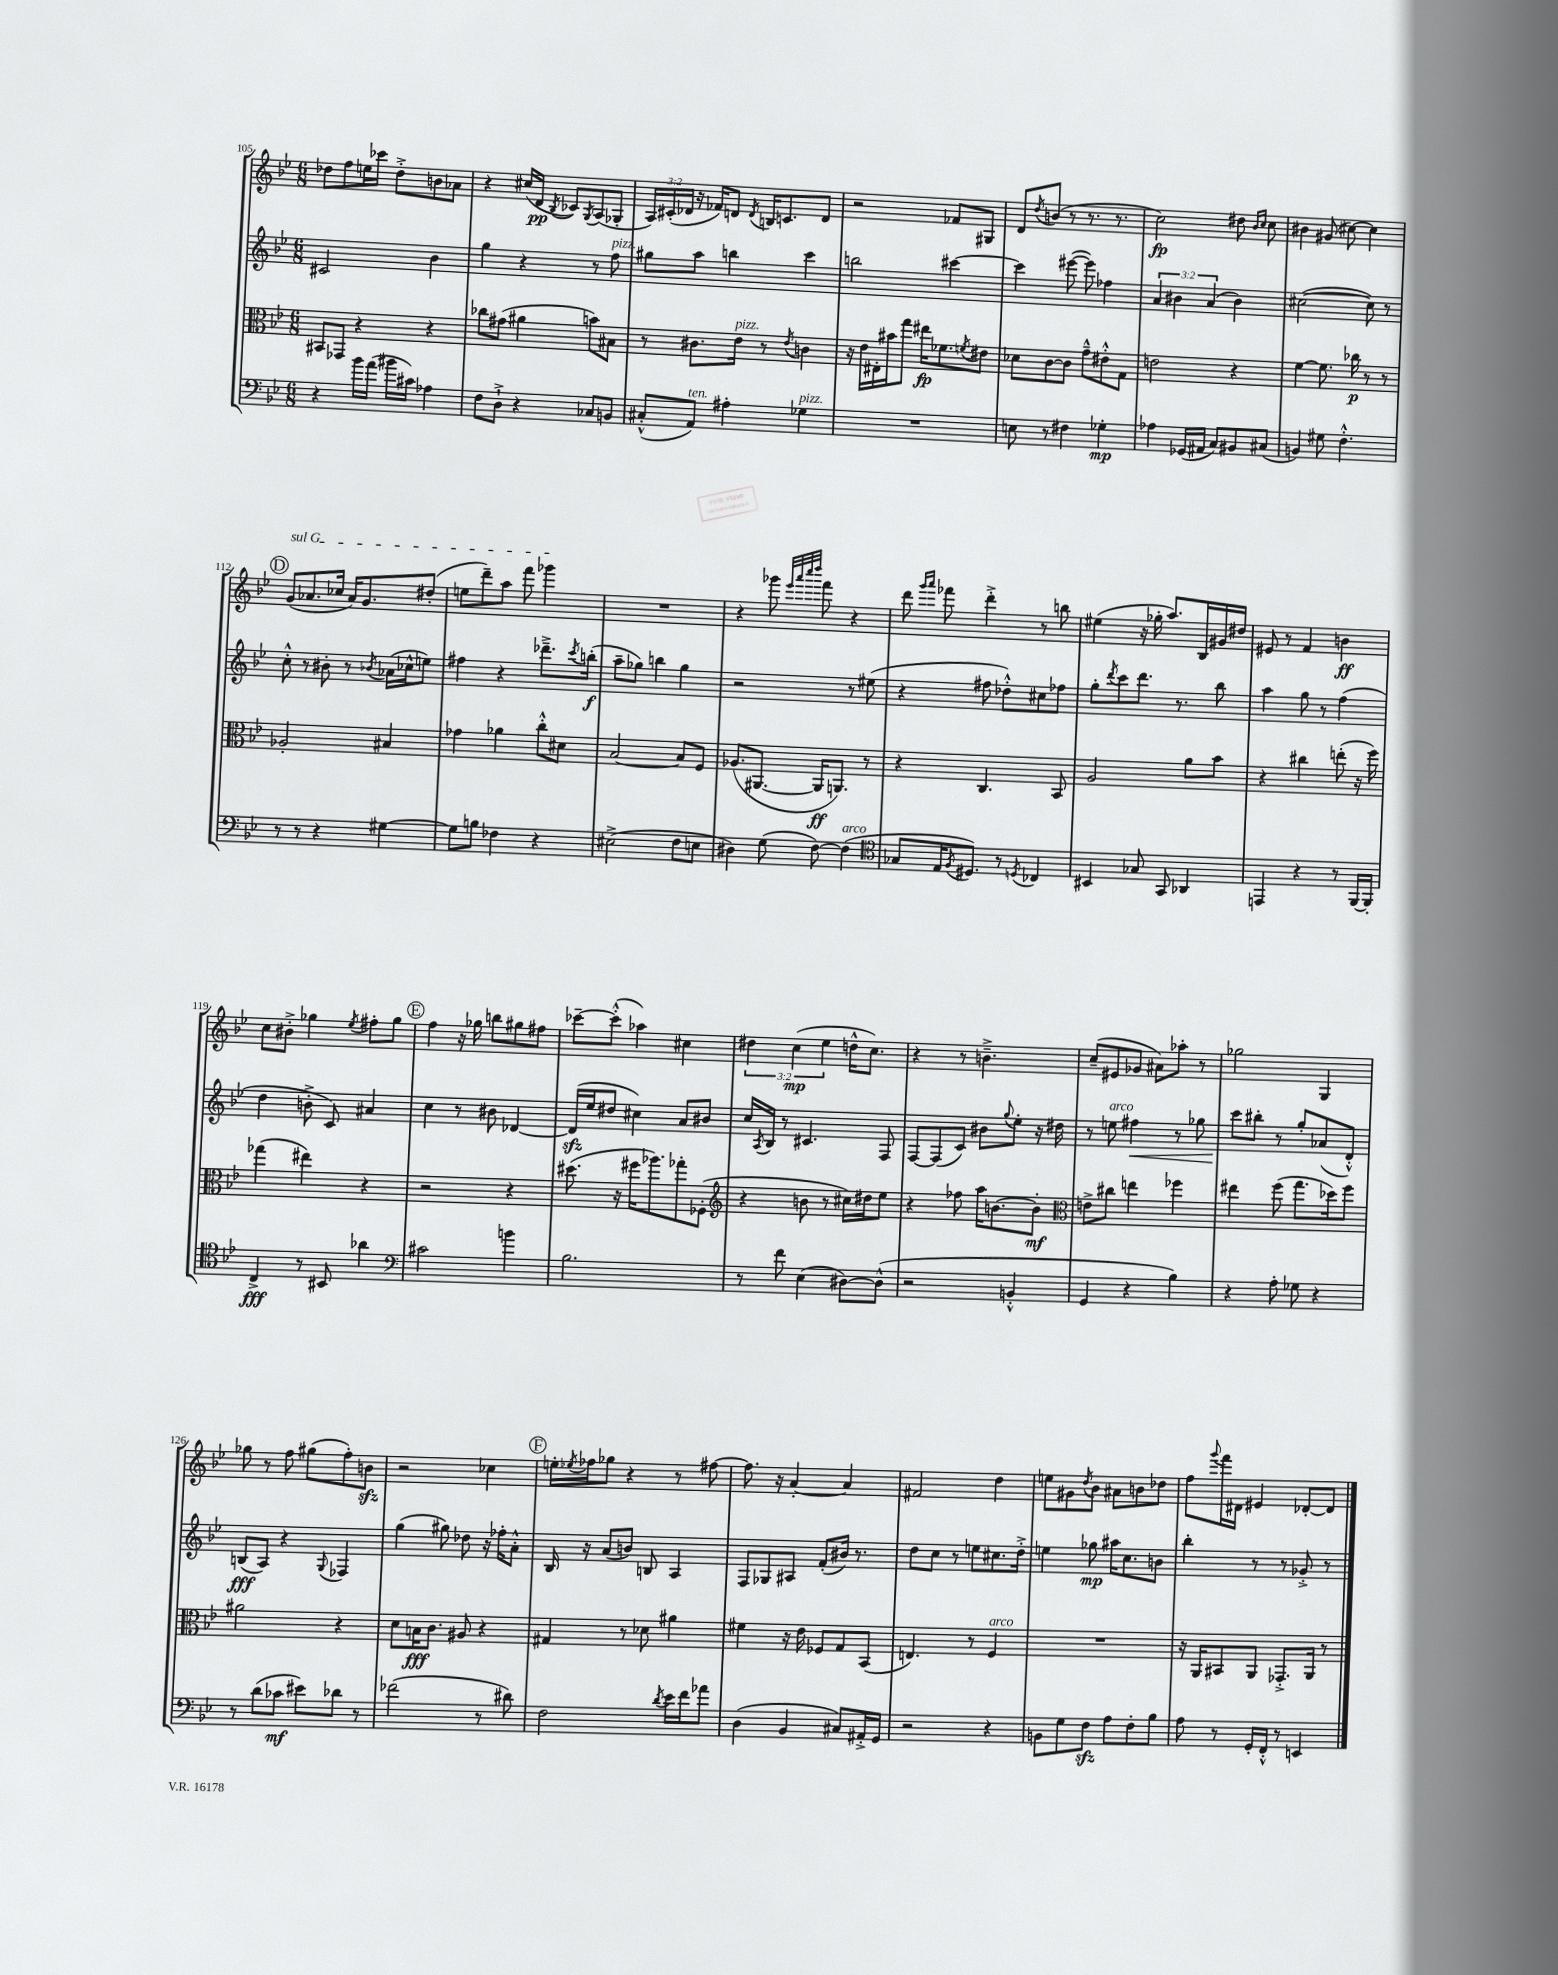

**kern	**dynam	**kern	**dynam	**kern	**dynam	**kern	**dynam
*part4	*part4	*part3	*part3	*part2	*part2	*part1	*part1
*staff4	*staff4	*staff3	*staff3	*staff2	*staff2	*staff1	*staff1
*clefF4	*	*clefC3	*	*clefG2	*	*clefG2	*
*k[b-e-]	*	*k[b-e-]	*	*k[b-e-]	*	*k[b-e-]	*
*M6/8	*	*M6/8	*	*M6/8	*	*M6/8	*
=105	=105	=105	=105	=105	=105	=105	=105
4r	.	8BB#X/L	.	2c#X/	.	8dd-X\L	.
.	.	8GG-X/J	.	.	.	8ff\	.
16b-\LL	.	4r	.	.	.	16een\L	.
(16a\JJ	.	.	.	.	.	16ccc-X\JJ	.
16b#X\LL	.	.	.	.	.	8dd-'^\L	.
16c#X\JJ)	.	.	.	.	.	.	.
4A-X\	.	4r	.	4b-\	.	8bn\	.
.	.	.	.	.	.	8a-X\J	.
=106	=106	=106	=106	=106	=106	=106	=106
8F\L	.	8cc-X\L	.	4gg\	.	4r	.
8D`^\J	.	(8g#X\J	.	.	.	.	.
4r	.	4a#X\	.	4r	.	(16cc#X/LL	.
.	.	.	.	.	.	16d/JJ	pp
.	.	.	.	.	.	8qB-/	.
.	.	.	.	.	.	8c-X/L)	.
.	.	.	.	.	.	8qG/	.
8C-X/L	.	8bn\L)	.	8r	.	(8A/	.
!	!	!	!	!LO:TX:a:i:t=pizz.	!	!	!
8BBn/J	.	8B#X\J	.	8ff\	.	8G-X'/J	.
=107	=107	=107	=107	=107	=107	=107	=107
(8C#X'^^/L	.	8r	.	8gg#X\L	.	24A/LL)	.
.	.	.	.	.	.	(24c#X'/	.
.	.	.	.	.	.	24d-X/JJ	.
!LO:TX:a:i:t=ten.	!	!	!	!	!	!	!
8AA/J)	.	8.c#X\L	.	8aa\J	.	16r	.
.	.	.	.	.	.	16f-X/KL)	.
4A#X'\	.	.	.	4bbn\	.	8dn/J	.
!	!	!LO:TX:a:i:t=pizz.	!	!	!	!	!
.	.	16e-\Jk	.	.	.	.	.
.	.	.	.	.	.	8qd/	.
.	.	8r	.	.	.	16Bn/KL	.
.	.	.	.	.	.	8.cn/	.
.	.	8qe-/	.	.	.	.	.
!LO:TX:a:i:t=pizz.	!	!	!	!	!	!	!
4G-X\	.	4cn\	.	4ccc\	.	.	.
.	.	.	.	.	.	8d/J	.
=108	=108	=108	=108	=108	=108	=108	=108
2.r	.	16r	.	2bbn\	.	2r	.
.	.	16e-\LL	.	.	.	.	.
.	.	16E#X'\	.	.	.	.	.
.	.	16b#X\J	.	.	.	.	.
.	.	8gg\J	.	.	.	.	.
.	.	16ee#X\KL	fp	.	.	.	.
.	.	8.f-X\	.	.	.	.	.
.	.	.	.	[4ccc#X\	.	8f-X/L	.
.	.	8qfn/	.	.	.	.	.
.	.	8e#X\J	.	.	.	8G#X/J	.
=109	=109	=109	=109	=109	=109	=109	=109
8En\	.	8d-X\L	.	4ccc#\]	.	8d/L	.
.	.	.	.	.	.	8qdd/	.
8r	.	[8c\	.	.	.	(8bn/J	.
4F#X\	.	8c\J]	.	([8eee#X\	.	8r	.
.	.	8g~^^\L	.	8eee#\])	.	8.r	.
4G-X'\	mp	8e#X'^^\	.	4ff-X\	.	.	.
.	.	.	.	.	.	8.r	.
.	.	8G\J	.	.	.	.	.
=110	=110	=110	=110	=110	=110	=110	=110
4A-X\	.	2en\	.	6a/	.	2cc\)	fp
.	.	.	.	6b#X\	.	.	.
(16GG-X/LL	.	.	.	.	.	.	.
16AA#X/JJ	.	.	.	.	.	.	.
.	.	.	.	(6a/	.	.	.
8C/L)	.	.	.	.	.	.	.
8BB#X/	.	4r	.	4b#\)	.	8dd#X\	.
.	.	.	.	.	.	16qqb-/LL	.
.	.	.	.	.	.	16qqcc/JJ	.
(8C#X/J	.	.	.	.	.	8cc\	.
=111	=111	=111	=111	=111	=111	=111	=111
4BBn/)	.	[4f\	.	([2cc#X\	.	4b#X\	.
8G#X\	.	8.f\]	.	.	.	(8g#X/	.
4.F'^^\	.	.	.	.	.	[8cc#X\)	.
.	.	16cc-X\	p	.	.	.	.
.	.	8r	.	8cc#\])	.	4cc#\]	.
.	.	8r	.	8r	.	.	.
!!LO:LB:g=z
!!LO:REH:place=s1:t=D
=112	=112	=112	=112	=112	=112	=112	=112
!	!	!	!	!	!	!LO:TX:a:i:t=sul G	!
8r	.	2A-X'/	.	8cc'^^\	.	(8g/L	.
8r	.	.	.	8r	.	8.a-X/	.
4r	.	.	.	8b#X'\	.	.	.
.	.	.	.	.	.	16cc-X/Jk	.
.	.	.	.	8r	.	16a-/KL)	.
.	.	.	.	.	.	8.g/	.
.	.	.	.	8qb-X/	.	.	.
[4G#X\	.	4B#X/	.	(16a-X\LL	.	.	.
.	.	.	.	16cc-X^^\J	.	.	.
.	.	.	.	8een\J)	.	(8dd#X'/J	.
=113	=113	=113	=113	=113	=113	=113	=113
8G#\L]	.	4g-X\	.	4ff#X\	.	8een\L	.
8Bn\J	.	.	.	.	.	8ddd~\)	.
4F-X\	.	4a-X\	.	4r	.	8aa\J	.
.	.	.	.	.	.	8fff\	.
4r	.	8cc'^^\L	.	8.ddd-X~^\L	.	4ggg-X\	.
.	.	8d#X\J	.	.	.	.	.
.	.	.	.	8qccc/	.	.	.
.	.	.	.	(16bbn'\Jk	f	.	.
=114	=114	=114	=114	=114	=114	=114	=114
(2E#X^\	.	[2B-/	.	8aa~\L	.	2.r	.
.	.	.	.	8gg-X\J)	.	.	.
.	.	.	.	4bbn\	.	.	.
8F\L	.	8B-/L]	.	4gg-\	.	.	.
8En\J	.	8F/J	.	.	.	.	.
=115	=115	=115	=115	=115	=115	=115	=115
4D#X\)	.	(8.A-X/L	.	2r	.	4r	.
.	.	[8.AA#X/J	.	.	.	.	.
(8G\	.	.	.	.	.	8ggg-X\	.
.	.	.	.	.	.	32qqeee-/LLL	.
.	.	.	.	.	.	32qqaaa/	.
.	.	.	.	.	.	32qqcccc/	.
.	.	.	.	.	.	32qqdddd/JJJ	.
[8F\)	.	16AA#/KL]	ff	.	.	8fff\	.
.	.	8.AAn/J)	.	.	.	.	.
!LO:TX:a:i:t=arco	!	!	!	!	!	!	!
(4F\]	.	.	.	8r	.	4r	.
.	.	8r	.	(8ee#X\	.	.	.
=116	=116	=116	=116	=116	=116	=116	=116
*clefC4	*	*	*	*	*	*	*
8G-X/L	.	4r	.	4r	.	8ddd\	.
.	.	.	.	.	.	16qqggg/LL	.
.	.	.	.	.	.	16qqaaa/JJ	.
16E-/K	.	.	.	.	.	8fff-X\	.
8qF/	.	.	.	.	.	.	.
8.D#X/J)	.	.	.	.	.	.	.
.	.	4.C/	.	8ff#X\	.	4ddd'^\	.
8r	.	.	.	8dd-X'^^\L)	.	.	.
8qDn/	.	.	.	.	.	.	.
4C-X/	.	.	.	8cc#X\	.	8r	.
.	.	8BB-/	.	8ff-X\J	.	8bbn\	.
=117	=117	=117	=117	=117	=117	=117	=117
4BB#X/	.	2A/	.	8gg'\L	.	(4ee#X\	.
.	.	.	.	8qddd/	.	.	.
.	.	.	.	8ccc\	.	.	.
8G-X/	.	.	.	8.ddd\J	.	16r	.
.	.	.	.	.	.	16gg-X'\	.
8GG/	.	.	.	.	.	8.aa/L)	.
.	.	.	.	8.r	.	.	.
4AA-X/	.	8a\L	.	.	.	.	.
.	.	.	.	.	.	16B-/L	.
.	.	8b-\J	.	8bb-\	.	16g#X/	.
.	.	.	.	.	.	16dd#X/JJ	.
=118	=118	=118	=118	=118	=118	=118	=118
4EEn/	.	4r	.	4aa\	.	8e#X/	.
.	.	.	.	.	.	8r	.
4r	.	4cc#X\	.	8gg\	.	4f/	.
.	.	.	.	8r	.	.	.
8r	.	(8een'\	.	(4ff\	.	4bn\	ff
[16FF/LL	.	16r	.	.	.	.	.
16FF'/JJ]	.	16ff\)	.	.	.	.	.
!!LO:LB:g=z
=119	=119	=119	=119	=119	=119	=119	=119
4C^/	fff	(4gg-X\	.	4dd\	.	8cc\L	.
.	.	.	.	.	.	8b#X'^\J	.
8r	.	4ee#X\)	.	8bn'^\	.	4gg-X\	.
8BB#X/	.	.	.	8c/)	.	.	.
.	.	.	.	.	.	8qee-/	.
4a-X\	.	4r	.	4a#X/	.	8ff#X'\L	.
.	.	.	.	.	.	8gg-\J	.
!!LO:REH:place=s1:t=E
=120	=120	=120	=120	=120	=120	=120	=120
*clefF4	*	*	*	*	*	*	*
2c#X\	.	2r	.	4cc\	.	4ff\	.
.	.	.	.	8r	.	16r	.
.	.	.	.	.	.	16gg-X\	.
.	.	.	.	8b#X\	.	8bbn\L	.
4bn\	.	4r	.	[4d-X/	.	8gg#X\	.
.	.	.	.	.	.	8ff#X\J	.
=121	=121	=121	=121	=121	=121	=121	=121
2.B-\	.	(8.dd#X\	.	(16d-zz/LL]	.	[8ccc-X~\L	.
.	.	.	.	16ee-/J	.	.	.
.	.	.	.	8dd#X/J	.	(8ccc-'^^\J]	.
.	.	16r	.	.	.	.	.
.	.	16ff#X\KL	.	4cc#X\)	.	4aa-X\)	.
.	.	8.aa-X\)	.	.	.	.	.
.	.	8gg-X'\	.	8a/L	.	4cc#X\	.
.	.	(8F-X'\J	.	8b#X/J	.	.	.
=122	=122	=122	=122	=122	=122	=122	=122
*	*	*clefG2	*	*	*	*	*
8r	.	4r	.	16cc/LL	.	6dd#X\	.
.	.	.	.	8qA/	.	.	.
.	.	.	.	16B-/JJ	.	.	.
8f\	.	.	.	8r	.	.	.
.	.	.	.	.	.	(6cc\	mp
(4E-\	.	8bn\	.	4.c#X/	.	.	.
.	.	.	.	.	.	6ee-\	.
.	.	8r	.	.	.	.	.
[8D#X\L)	.	16cc#X\LL)	.	.	.	16ddn^^\KL	.
.	.	16dd#X\J	.	.	.	8.cc\J)	.
(8D#^^\J]	.	8ee-\J	.	8F/	.	.	.
=123	=123	=123	=123	=123	=123	=123	=123
2r	.	4r	.	[8F/L	.	4r	.
.	.	.	.	(8F/]	.	.	.
.	.	8ff-X\	.	8c/J)	.	8r	.
.	.	16aa\KL	.	8b#X\L	.	4.bn~^\	.
.	.	[8.bn\	.	.	.	.	.
.	.	.	.	8qqgg/	.	.	.
4BBn'^^/	.	.	.	8ee-'\J	.	.	.
.	.	8b'\J]	mf	16r	.	.	.
.	.	.	.	16dd#X\	.	.	.
=124	=124	=124	=124	=124	=124	=124	=124
*	*	*clefC3	*	*	*	*	*
4GG/	.	8en^\L	.	8r	.	(8cc~/L	.
!	!	!	!	!LO:TX:a:i:t=arco	!	!	!
.	.	8cc#X\J	.	8een\	.	8e#X/	.
!	!	!	!	!	!LO:HP:b	!	!
4r	.	4een\	.	4ff#X\	<	8g-X/J	.
.	.	.	.	.	.	8a#X\L)	.
4B-\)	.	4ff-X\	.	8r	.	8aa-X'\J	.
.	.	.	.	8gg-X\	.	8r	.
=125	=125	=125	=125	=125	=125	=125	=125
4r	.	4ee#X\	.	8ccc\L	.	2gg-X\	.
.	.	.	.	8bb#X'\J	[	.	.
8A'\	.	(8ff\	.	8r	.	.	.
8G-X\	.	8.gg\L	.	8gg'/L	.	.	.
4r	.	.	.	(8a-X/	.	4G/	.
.	.	16dd-X\k)	.	.	.	.	.
.	.	8ff\J	.	8d'^^/J)	.	.	.
!!LO:LB:g=z
=126	=126	=126	=126	=126	=126	=126	=126
8r	.	2a#X\	.	(8Bn/L	fff	8gg-X\	.
(8d\L	.	.	.	8A/J)	.	8r	.
8c-X\J	mf	.	.	4r	.	8ff\	.
8e#X\L)	.	.	.	.	.	(8gg#X\L	.
.	.	.	.	8qqG/	.	.	.
8d-X\J	.	4r	.	4F-X/	.	8ff'\)	.
8r	.	.	.	.	.	8bnzz\J	.
=127	=127	=127	=127	=127	=127	=127	=127
(2f-X\	.	8d\L	.	(4gg\	.	2r	.
.	.	16Bn\K	fff	.	.	.	.
.	.	8.c\J	.	.	.	.	.
.	.	.	.	8gg#X\)	.	.	.
.	.	8A#X/	.	8dd-X\	.	.	.
8r	.	4r	.	16r	.	4cc-X\	.
.	.	.	.	16ff-X'\KL	.	.	.
8d#X\)	.	.	.	8a'^^\J	.	.	.
!!LO:REH:place=s1:t=F
=128	=128	=128	=128	=128	=128	=128	=128
2F\	.	4G#X/	.	16B-/	.	16een'\LL	.
.	.	.	.	.	.	8qee-X/	.
.	.	.	.	16r	.	16ff-X\J	.
.	.	.	.	(8a/L	.	8gg-X\J	.
.	.	8r	.	8bn/J)	.	4r	.
.	.	8d-X\	.	8Bn/	.	.	.
8qd/	.	.	.	.	.	.	.
16e-\LL	.	4a#X\	.	4A/	.	8r	.
16f\J	.	.	.	.	.	.	.
8a-X\J	.	.	.	.	.	[8ff#X\	.
=129	=129	=129	=129	=129	=129	=129	=129
(4D\	.	4f#X\	.	8F/L	.	8.ff#\]	.
.	.	.	.	8G-X/	.	.	.
.	.	.	.	.	.	16r	.
4BB-/	.	16r	.	8A#X/J	.	[4a'/	.
.	.	16e-\	.	.	.	.	.
.	.	8F-X/L	.	(8f'/L	.	.	.
8C#X/L)	.	8G/	.	16b#X/Jk)	.	4a/]	.
.	.	.	.	8.r	.	.	.
16AA#X'^/L	.	(8BB-/J	.	.	.	.	.
16GG/JJ	.	.	.	.	.	.	.
=130	=130	=130	=130	=130	=130	=130	=130
2r	.	4.En/)	.	8dd\L	.	2f#X/	.
.	.	.	.	8cc\J	.	.	.
.	.	.	.	8r	.	.	.
.	.	8r	.	8een\L	.	.	.
!	!	!LO:TX:a:i:t=arco	!	!	!	!	!
4r	.	4F/	.	8.cc#X\	.	4dd\	.
.	.	.	.	16dd'^\Jk	.	.	.
=131	=131	=131	=131	=131	=131	=131	=131
8BBn\L	.	2.r	.	4een\	.	8een\L	.
8G\	.	.	.	.	.	8g#X\	.
.	.	.	.	.	.	8qdd/	.
8Fzz\J	.	.	.	8gg-X\	mp	8b-\J	.
8A\L	.	.	.	16aa#X\KL	.	8a#X\L	.
.	.	.	.	8.cc\	.	.	.
8F'\	.	.	.	.	.	8bn\	.
8B-\J	.	.	.	8bn\J	.	8dd-X\J	.
=132	=132	=132	=132	=132	=132	=132	=132
8A\	.	16r	.	4bb-'\	.	8ff\L	.
.	.	16AA/KL	.	.	.	.	.
.	.	.	.	.	.	8qqggg/	.
8r	.	8BB#X/	.	.	.	16fff\L	.
.	.	.	.	.	.	16d#X\JJ	.
16GG'/LL	.	8AA/J	.	8r	.	4e#X/	.
16FF'^^/JJ	.	.	.	.	.	.	.
8r	.	8.GG-X'^/L	.	8r	.	.	.
4EEn/	.	.	.	8g-X'^/	.	[8d-X'/L	.
.	.	16AA/Jk	.	.	.	.	.
.	.	8r	.	8r	.	8d-/J]	.
==	==	==	==	==	==	==	==
*-	*-	*-	*-	*-	*-	*-	*-
